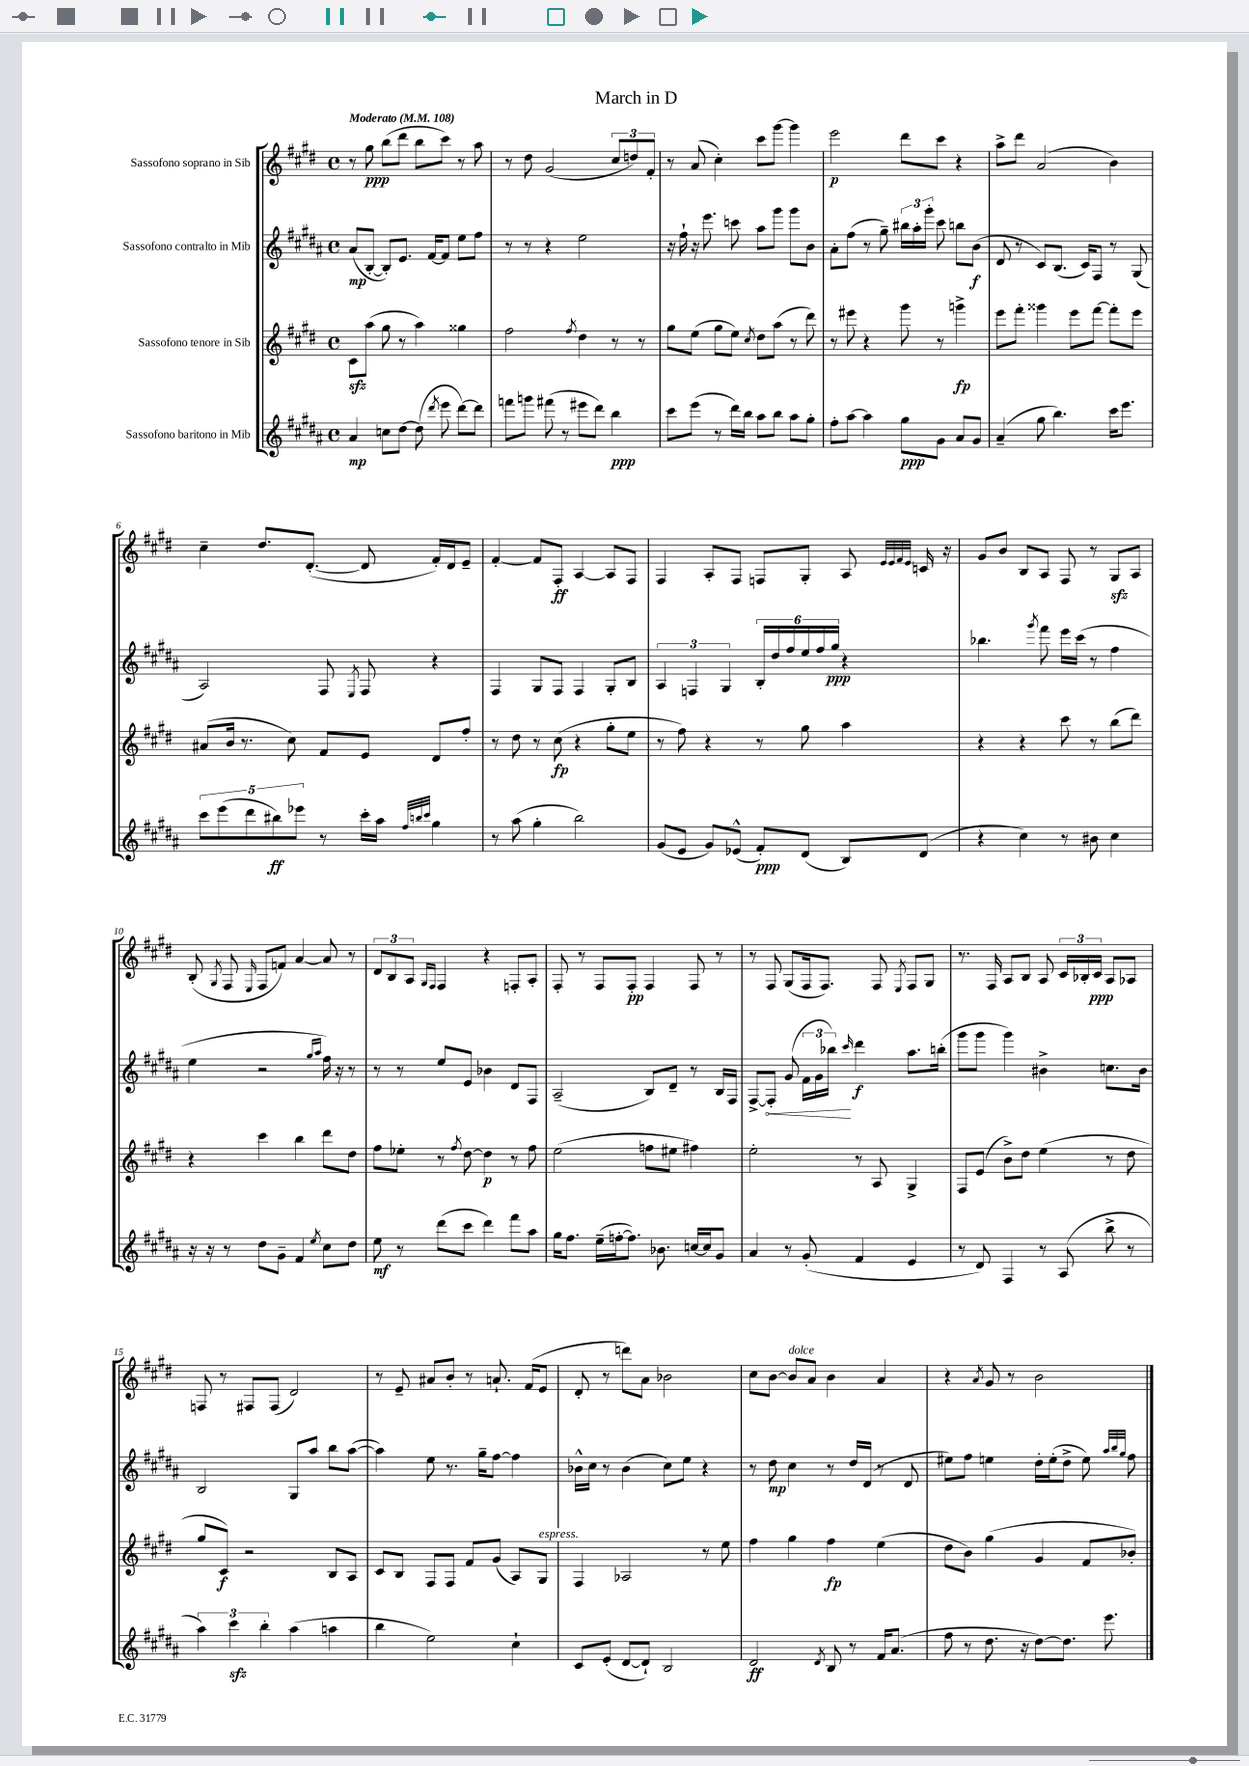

**kern	**dynam	**kern	**dynam	**kern	**dynam	**kern	**dynam
*part4	*part4	*part3	*part3	*part2	*part2	*part1	*part1
*staff4	*staff4	*staff3	*staff3	*staff2	*staff2	*staff1	*staff1
*I"Sassofono baritono in Mib	*	*I"Sassofono tenore in Sib	*	*I"Sassofono contralto in Mib	*	*I"Sassofono soprano in Sib	*
*clefG2	*	*clefG2	*	*clefG2	*	*clefG2	*
*k[f#c#g#d#a#]	*	*k[f#c#g#d#]	*	*k[f#c#g#d#a#]	*	*k[f#c#g#d#]	*
*M4/4	*	*M4/4	*	*M4/4	*	*M4/4	*
*met(c)	*	*met(c)	*	*met(c)	*	*met(c)	*
*MM108	*	*MM108	*	*MM108	*	*MM108	*
=1	=1	=1	=1	=1	=1	=1	=1
!	!	!	!	!	!	!LO:TX:a:B:t=Moderato	!
4a#/	mp	8c#zz\L	.	(8a#/L	mp	8r	.
.	.	(8aa\J	.	[8B'/J	.	8gg#\	ppp
8ccn\L	.	8gg#\	.	8B'/L])	.	(8bb\L	.
[8dd#\J	.	8r	.	8.e/J	.	8ddd#\J	.
(8dd#\]	.	4aa\)	.	.	.	8bb\L	.
.	.	.	.	[16f#/KL	.	.	.
8qddd#/	.	.	.	.	.	.	.
8eee\	.	.	.	8f#/J]	.	8ccc#\J)	.
[8ddd#\L)	.	4gg##X\	.	8ee\L	.	8r	.
8ddd#\J]	.	.	.	8ff#\J	.	8aa\	.
=2	=2	=2	=2	=2	=2	=2	=2
8fffn\L	.	2ff#\	.	8r	.	8r	.
8gggn\J	.	.	.	8r	.	8dd#\	.
(8fff#X\	.	.	.	4r	.	(2g#/	.
8r	.	.	.	.	.	.	.
.	.	8qff#/	.	.	.	.	.
8eee#X\L	.	4dd#\	.	2ee\	.	.	.
8ddd#\J)	.	.	.	.	.	.	.
4bb\	ppp	8r	.	.	.	12cc#/L	.
.	.	.	.	.	.	12ddn/)	.
.	.	8r	.	.	.	.	.
.	.	.	.	.	.	12f#'/J	.
=3	=3	=3	=3	=3	=3	=3	=3
8ccc#\L	.	8gg#\L	.	16r	.	8r	.
.	.	.	.	16ff#`\	.	.	.
(8eee\J	.	(8ee\J	.	16r	.	(8a/	.
.	.	.	.	8.eee\	.	.	.
8r	.	8gg#\L	.	.	.	4cc#'\)	.
16ddd#\LL)	.	8ee\J)	.	8cccn\	.	.	.
16bb\JJ	.	.	.	.	.	.	.
.	.	8qcc#/	.	.	.	.	.
8aa#\L	.	8dd#\L	.	8aa#\L	.	8ccc#\L	.
8bb\J	.	(8aa\J	.	8ggg#\J	.	[8ggg#\J	.
8aa#\L	.	8r	.	8ggg#\L	.	4ggg#\]	.
8gg#'\J	.	8ddd#\)	.	8b\J	.	.	.
=4	=4	=4	=4	=4	=4	=4	=4
8ff#'\L	.	8r	.	8a#'\L	.	2eee\	p
[8aa#\J	.	8eee#X\	.	(8ff#\J	.	.	.
4aa#\]	.	4r	.	8r	.	.	.
.	.	.	.	8gg#~\)	.	.	.
8gg#\L	ppp	8ggg#\	.	24bb#X\LL	.	8ddd#\L	.
.	.	.	.	24aa#'\	.	.	.
.	.	.	.	24ggg#'\JJ	.	.	.
8g#\J	.	8r	.	8ccc#\	.	8ccc#\J	.
8a#/L	.	4gggn^\	fp	8bbn\L	.	4r	.
8g#/J	.	.	.	(8b\J	f	.	.
=5	=5	=5	=5	=5	=5	=5	=5
(4a#~/	.	8eee\L	.	8d#/	.	8aa^\L	.
.	.	8fff#'\J	.	8r	.	8ddd#\J	.
8gg#\	.	4ggg##X\	.	8c#/L)	.	(2a/	.
4.bb\)	.	.	.	(8.B/J	.	.	.
.	.	8eee\L	.	.	.	.	.
.	.	.	.	16c#/KL)	.	.	.
.	.	[8fff#\J	.	8F#/J	.	.	.
16ccc#\KL	.	8fff#'\L]	.	8r	.	4b\)	.
8.eee\J	.	.	.	.	.	.	.
.	.	8eee\J	.	(8G#/	.	.	.
!!LO:LB:g=z
=6	=6	=6	=6	=6	=6	=6	=6
10ccc#\L	.	(8a#X/L	.	2A#/)	.	4cc#~\	.
(10eee\	.	.	.	.	.	.	.
.	.	16b/Jk	.	.	.	.	.
.	.	8.r	.	.	.	.	.
10ddd#\	.	.	.	.	.	.	.
.	.	.	.	.	.	8.dd#/L	.
10bb#X\)	ff	.	.	.	.	.	.
.	.	8cc#\)	.	.	.	.	.
10eee-X\J	.	.	.	.	.	.	.
.	.	.	.	.	.	([8.d#'/J	.
8r	.	8f#/L	.	8F#/	.	.	.
.	.	.	.	8qE/	.	.	.
16ccc#'\LL	.	8e/J	.	8F#/	.	8d#/]	.
16aa#\JJ	.	.	.	.	.	.	.
32qqff#/LLL	.	.	.	.	.	.	.
32qqbbn/	.	.	.	.	.	.	.
32qqccc#/JJJ	.	.	.	.	.	.	.
4gg#\	.	8d#/L	.	4r	.	16f#'/LL)	.
.	.	.	.	.	.	16d#/J	.
.	.	8ff#'/J	.	.	.	8e~/J	.
=7	=7	=7	=7	=7	=7	=7	=7
8r	.	8r	.	4F#/	.	[4f#'/	.
(8aa#\	.	8dd#\	.	.	.	.	.
4gg#'\	.	8r	.	8G#/L	.	8f#/L]	.
.	.	(8cc#\	fp	8F#/J	.	8F#'/J	ff
2bb\)	.	4r	.	4F#/	.	[4A/	.
.	.	8gg#'\L	.	8G#'/L	.	8A/L]	.
.	.	8ee\J	.	8B/J	.	8F#/J	.
=8	=8	=8	=8	=8	=8	=8	=8
(8g#/L	.	8r	.	6A#/	.	4F#/	.
8e/J	.	8ff#\)	.	.	.	.	.
.	.	.	.	6Fn/	.	.	.
8g#/L)	.	4r	.	.	.	8A'/L	.
.	.	.	.	6G#/	.	.	.
(8e-X^^/J	.	.	.	.	.	8F#/J	.
8f#'/L)	ppp	8r	.	24B'/LL	.	8Fn/L	.
.	.	.	.	24dd#/	.	.	.
.	.	.	.	24ff#/	.	.	.
(8d#/J	.	8gg#\	.	24ee/	.	8G#'/J	.
.	.	.	.	24ff#/	.	.	.
.	.	.	.	24gg#/JJ	ppp	.	.
8B/L)	.	4aa\	.	4r	.	8A/	.
.	.	.	.	.	.	32qqe/LLL	.
.	.	.	.	.	.	32qqe/	.
.	.	.	.	.	.	32qqf#/	.
.	.	.	.	.	.	32qqe/JJJ	.
(8d#/J	.	.	.	.	.	16cn/	.
.	.	.	.	.	.	16r	.
=9	=9	=9	=9	=9	=9	=9	=9
4r	.	4r	.	4.bb-X\	.	8g#/L	.
.	.	.	.	.	.	8b/J	.
4cc#\)	.	4r	.	.	.	8B/L	.
.	.	.	.	8qggg#/	.	.	.
.	.	.	.	8fff#\	.	8A/J	.
8r	.	8ccc#\	.	16eee\LL	.	8F#/	.
.	.	.	.	(16ccc#\JJ	.	.	.
8b#X\	.	8r	.	8r	.	8r	.
4cc#\	.	(8bb\L	.	4ff#\	.	8G#zz/L	.
.	.	8ddd#\J)	.	.	.	8A/J	.
!!LO:LB:g=z
=10	=10	=10	=10	=10	=10	=10	=10
16r	.	4r	.	4ee\	.	(8B'/	.
16r	.	.	.	.	.	.	.
.	.	.	.	.	.	8qG#/	.
8r	.	.	.	.	.	8F#/	.
.	.	.	.	.	.	16qqE/	.
8dd#\L	.	4ccc#\	.	2r	.	8F#/L	.
8g#~\J	.	.	.	.	.	8fn/J)	.
4f#/	.	4bb\	.	.	.	[4a/	.
.	.	.	.	16qqgg#/LL	.	.	.
8qee/	.	.	.	16qqaa#/JJ	.	.	.
8cc#\L	.	8ddd#\L	.	16ff#\)	.	8a/]	.
.	.	.	.	16r	.	.	.
8dd#\J	.	8dd#\J	.	8r	.	8r	.
=11	=11	=11	=11	=11	=11	=11	=11
8ee\	mf	8ff#\L	.	8r	.	12d#/L	.
.	.	.	.	.	.	12B/	.
8r	.	8ee-X'\J	.	8r	.	.	.
.	.	.	.	.	.	12A/J	.
.	.	.	.	.	.	16qqG#/LL	.
.	.	.	.	.	.	16qqF#/JJ	.
(8ddd#\L	.	8r	.	8ee/L	.	4F#/	.
.	.	8qff#/	.	.	.	.	.
8ccc#\J	.	[8dd#\	.	8e/J	.	.	.
4ddd#\)	.	4dd#\]	p	4b-X\	.	4r	.
8fff#\L	.	8r	.	8d#/L	.	8Fn'/L	.
8aa#\J	.	8ff#\	.	8F#/J	.	8A'/J	.
=12	=12	=12	=12	=12	=12	=12	=12
16gg#\KL	.	(2ee\	.	(2A#~/	.	8F#'/	.
8.ff#\J	.	.	.	.	.	.	.
.	.	.	.	.	.	8r	.
(16ee~\LL	.	.	.	.	.	8F#/L	.
[16ffn'\J	.	.	.	.	.	.	.
8.ff\J])	.	.	.	.	.	8F#'/J	pp
.	.	8ffn\L	.	8B/L)	.	4F#/	.
8.b-X\	.	.	.	.	.	.	.
.	.	8ee#X\J	.	8d#~/J	.	.	.
[16ccn/LL	.	4ff#X\)	.	8r	.	8F#/	.
16cc/J]	.	.	.	.	.	.	.
8g#/J	.	.	.	16B/LL	.	8r	.
.	.	.	.	16F#/JJ	.	.	.
=13	=13	=13	=13	=13	=13	=13	=13
4a#/	.	2ee'\	.	[8F#^/L	.	8r	.
!	!	!	!	!	!LO:HP:b	!	!
.	.	.	.	8F#'/J]	<	8F#/	.
8r	.	.	.	(8g#/	.	(8G#/L	.
(8g#'/	.	.	.	24f#\LL	.	16F#/k	.
.	.	.	.	24g#\	.	.	.
.	.	.	.	.	.	8.F#/J)	.
.	.	.	.	24bb-X\JJ)	.	.	.
.	.	.	.	16qqccc#/	.	.	.
4f#/	.	8r	.	4ddd#\	[ f	.	.
.	.	8A/	.	.	.	8F#/	.
.	.	.	.	.	.	8qE/	.
4e/	.	4G#^/	.	8.aa#\L	.	8F#/L	.
.	.	.	.	.	.	8G#/J	.
.	.	.	.	(16bbn'\Jk	.	.	.
=14	=14	=14	=14	=14	=14	=14	=14
8r	.	8F#/L	.	8ggg#\L	.	8.r	.
8d#/)	.	(8e/J	.	8ggg#\J	.	.	.
.	.	.	.	.	.	16F#/	.
4F#/	.	8b^\L)	.	4ggg#\)	.	8A/L	.
.	.	8dd#\J	.	.	.	8B/J	.
8r	.	(4ee\	.	4b#X^\	.	8A/	.
(8A#/	.	.	.	.	.	24c#/LL	.
.	.	.	.	.	.	24B-X'/	.
.	.	.	.	.	.	24c#/JJ	ppp
8bb^\	.	8r	.	8.ccn\L	.	8A/L	.
8r	.	8dd#\	.	.	.	8A-X/J	.
.	.	.	.	16b#\Jk	.	.	.
!!LO:LB:g=z
=15	=15	=15	=15	=15	=15	=15	=15
6aa#\)	.	8gg#/L	.	2B/	.	8Fn/	.
.	.	8c#/J)	f	.	.	8r	.
6ccc#zz\	.	.	.	.	.	.	.
.	.	2r	.	.	.	8F#X/L	.
6bb'\	.	.	.	.	.	.	.
.	.	.	.	.	.	(8F#/J	.
(4aa#\	.	.	.	8G#/L	.	2d#/)	.
.	.	.	.	8aa#/J	.	.	.
4aan\	.	8B/L	.	8bb\L	.	.	.
.	.	8A/J	.	([8aa#\J	.	.	.
=16	=16	=16	=16	=16	=16	=16	=16
4bb\	.	8c#/L	.	4aa#\])	.	8r	.
.	.	8B/J	.	.	.	8e~/	.
2ee\)	.	8F#/L	.	8ee\	.	8a#X/L	.
.	.	8F#/J	.	8.r	.	8b'/J	.
.	.	8f#/L	.	.	.	8r	.
.	.	.	.	16gg#~\KL	.	.	.
.	.	(8g#/J	.	[8ff#\J	.	8.an`/	.
4cc#`\	.	8A/L)	.	4ff#\]	.	.	.
.	.	.	.	.	.	(16f#/KL	.
!	!	!LO:TX:a:i:t=espress.	!	!	!	!	!
.	.	8G#/J	.	.	.	8e/J	.
=17	=17	=17	=17	=17	=17	=17	=17
8c#/L	.	4F#/	.	16b-X^^\LL	.	8d#'/	.
.	.	.	.	16cc#\JJ	.	.	.
(8e'/J	.	.	.	8r	.	8r	.
[8d#/L	.	2A-X/	.	(4b-\	.	8dddn\L)	.
8d#`/J])	.	.	.	.	.	8a\J	.
2B/	.	.	.	8cc#\L)	.	2b-X\	.
.	.	.	.	8ee\J	.	.	.
.	.	8r	.	4r	.	.	.
.	.	8ee\	.	.	.	.	.
=18	=18	=18	=18	=18	=18	=18	=18
2d#/	ff	4ff#\	.	8r	.	8cc#\L	.
.	.	.	.	8dd#\	mp	[8b\J	.
!	!	!	!	!	!	!LO:TX:a:i:t=dolce	!
.	.	4gg#\	.	4cc#\	.	8b/L]	.
.	.	.	.	.	.	8a/J	.
8qd#/	.	.	.	.	.	.	.
8B/	.	4ff#\	fp	8r	.	4b\	.
8r	.	.	.	16dd#/LL	.	.	.
.	.	.	.	(16d#/JJ	.	.	.
16f#/KL	.	(4ee\	.	8r	.	4a/	.
(8.a#/J	.	.	.	.	.	.	.
.	.	.	.	8d#/	.	.	.
=19	=19	=19	=19	=19	=19	=19	=19
8ff#\	.	8dd#\L	.	8ee#X\L)	.	4r	.
8r	.	8b\J)	.	8ff#\J	.	.	.
.	.	.	.	.	.	8qa/	.
8.dd#\	.	(4gg#\	.	4een\	.	8g#/	.
.	.	.	.	.	.	8r	.
16r	.	.	.	.	.	.	.
[8dd#\L)	.	4g#/	.	16dd#'\LL	.	2b\	.
.	.	.	.	(16ee'\J	.	.	.
8.dd#\J]	.	.	.	8dd#^\J	.	.	.
.	.	8f#/L	.	8ee\)	.	.	.
8.eee\	.	.	.	.	.	.	.
.	.	.	.	32qqaa#/LLL	.	.	.
.	.	.	.	32qqbb/	.	.	.
.	.	.	.	32qqgg#/JJJ	.	.	.
.	.	8b-X'/J)	.	8ff#\	.	.	.
==	==	==	==	==	==	==	==
*-	*-	*-	*-	*-	*-	*-	*-
